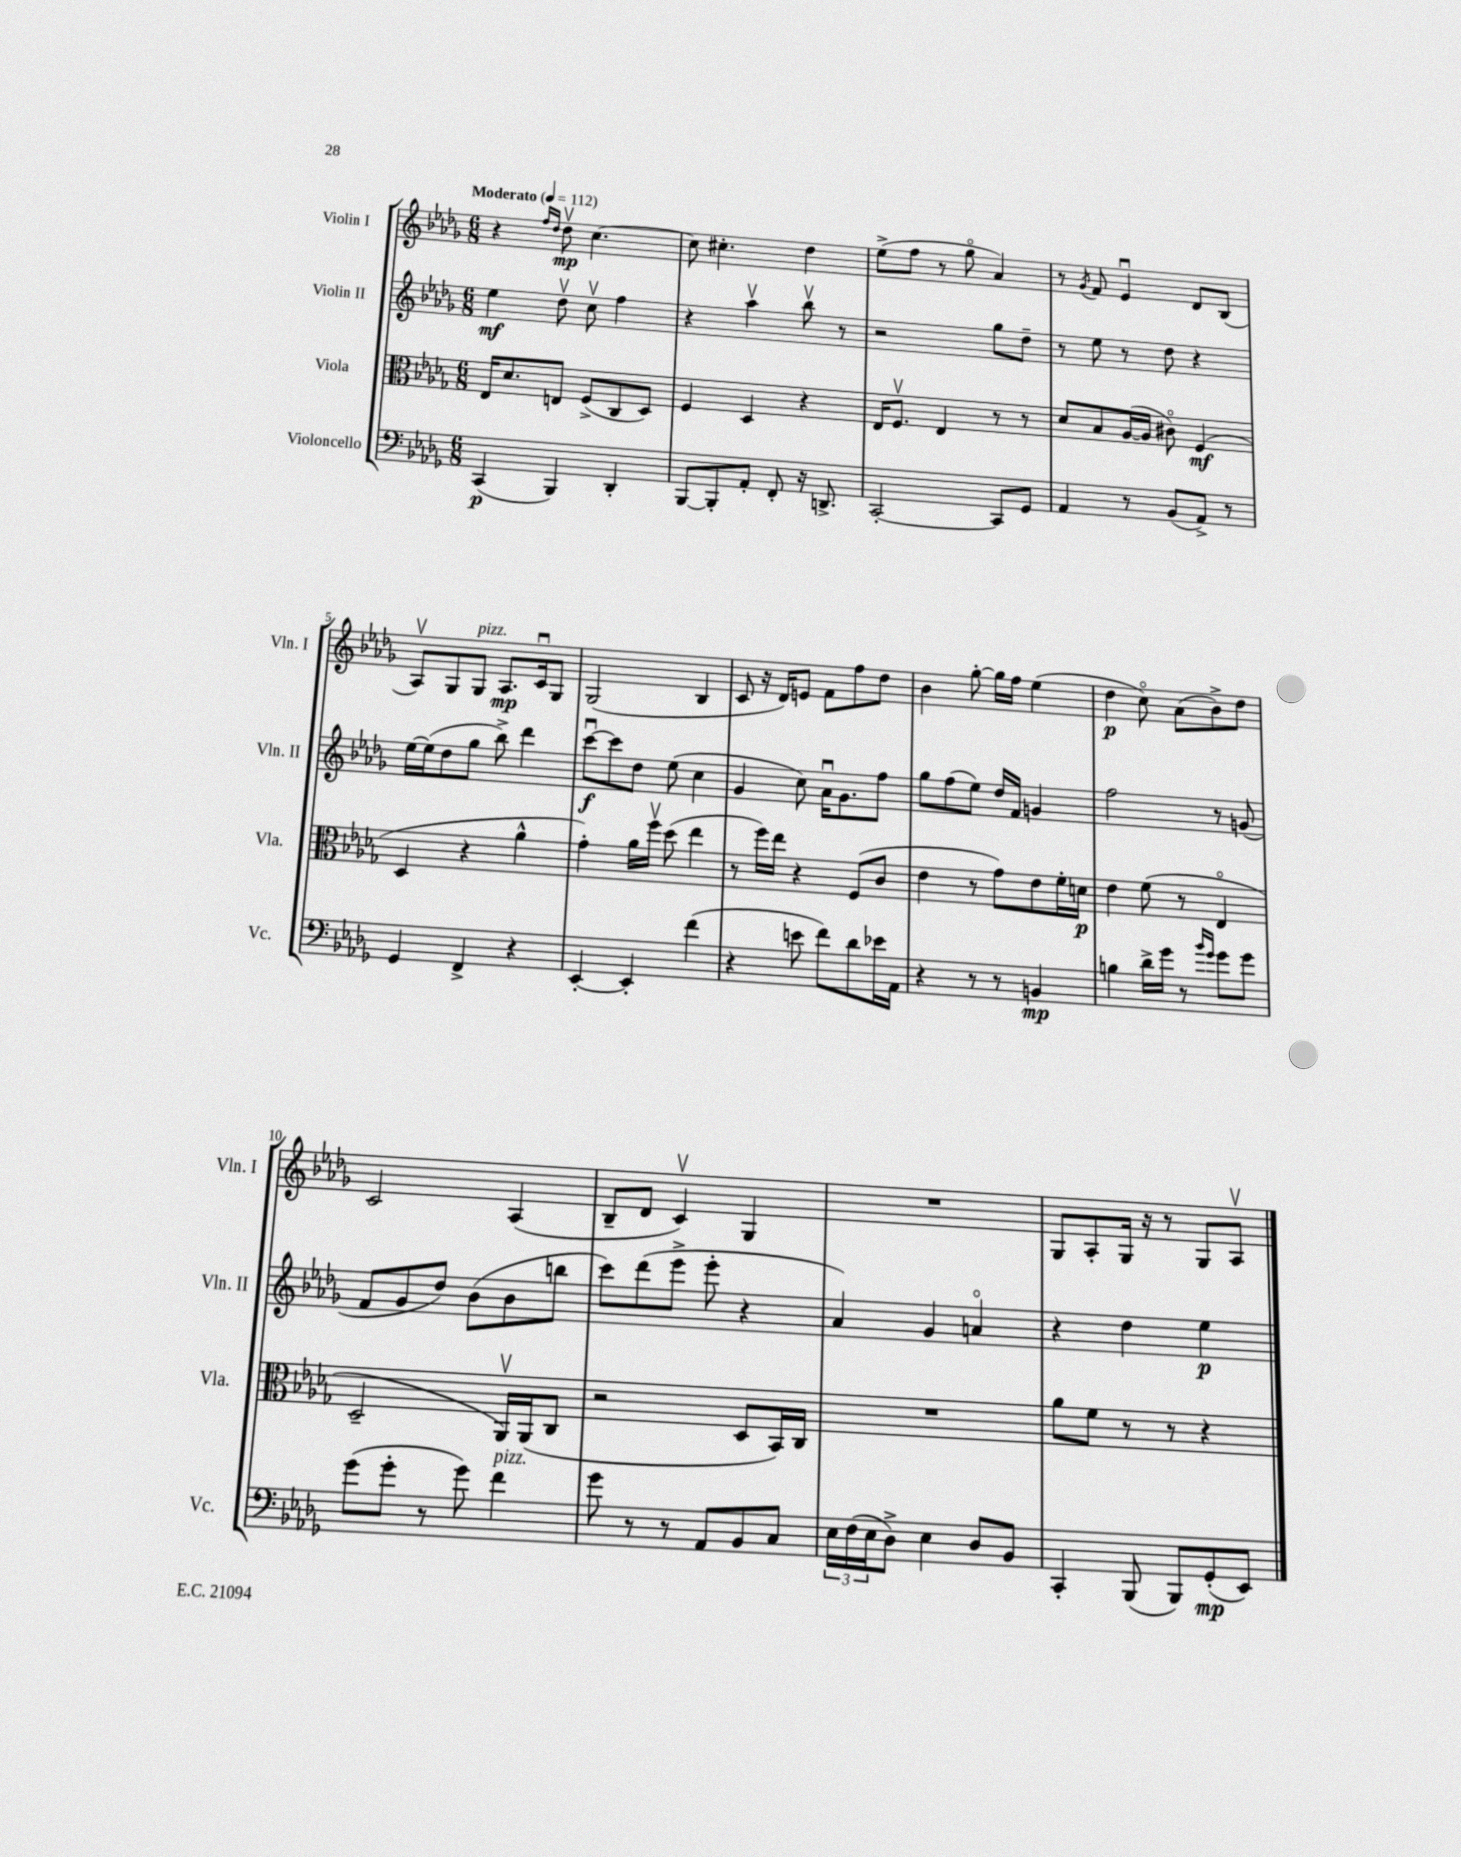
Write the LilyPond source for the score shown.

<<
\new StaffGroup <<
\new Staff = "s0" \with { instrumentName = "Violin I" shortInstrumentName = "Vln. I" } {
    \clef treble \key des \major \numericTimeSignature \time 6/8 \tempo "Moderato" 4 = 112
    r4 \grace { f''16 des''16 } des''8\upbow\mp c''4.~ |
    c''8 cis''4.-. des''4 |
    ees''8->( f''8 r8 ges''8\flageolet aes'4) |
    r8 \acciaccatura { ges'8 } f'8 ees'4\downbow des'8 bes8( |
    aes8\upbow) ges8 ges8^\markup { \italic "pizz." } aes8.\mp c'16\downbow ges8 |
    ges2( bes4 |
    c'8 r16 des'16) e'8 f'8 f''8 des''8 |
    bes'4 ges''8~-. ges''16 f''16 ees''4( |
    des''4\p c''8\flageolet) aes'8( bes'8->) des''8 |
    c'2 aes4( |
    bes8-- des'8 c'4\upbow) ges4 |
    R2. |
    ges8 aes8-. ges16 r16 r8 ges8 aes8\upbow \bar "|." |
}
\new Staff = "s1" \with { instrumentName = "Violin II" shortInstrumentName = "Vln. II" } {
    \clef treble \key des \major \numericTimeSignature \time 6/8
    ees''4\mf des''8\upbow c''8\upbow f''4 |
    r4 aes''4\upbow bes''8\upbow r8 |
    r2 ges''8 des''8-- |
    r8 ees''8 r8 des''8 r4 |
    ees''16~ ees''16( des''8 ges''8 bes''8->) des'''4 |
    c'''8~\downbow\f c'''8 des''8 ees''8( c''4 |
    ges'4 c''8) aes'16\downbow ges'8. f''8 |
    ges''8 f''8( ees''8) des''16 f'16 g'4 |
    f''2 r8 g'8( |
    f'8 ges'8 des''8) bes'8( bes'8 b''8 |
    c'''8) des'''8( ees'''8-> ees'''8-. r4 |
    aes'4) ges'4 a'4\flageolet |
    r4 des''4 ees''4\p \bar "|." |
}
\new Staff = "s2" \with { instrumentName = "Viola" shortInstrumentName = "Vla." } {
    \clef alto \key des \major \numericTimeSignature \time 6/8
    ees16 des'8. e8 f8->( c8 des8) |
    f4 des4 r4 |
    ees16 f8.\upbow ees4 r8 r8 |
    des'8 bes8 aes16~( aes16 cis'8\flageolet) f4\mf( |
    des4 r4 aes'4-^ |
    ges'4-.) aes'16 f''16\upbow des''8( ees''4 |
    r8 f''16) ees''16 r4 f8( c'8 |
    ees'4 r8 ges'8) ees'8 f'16-. d'16\p |
    ees'4 f'8( r8 ees4\flageolet |
    des2-- aes,16\upbow) aes,16( c8 |
    r2 des8 bes,16) c16 |
    R2. |
    aes'8 f'8 r8 r8 r4 \bar "|." |
}
\new Staff = "s3" \with { instrumentName = "Violoncello" shortInstrumentName = "Vc." } {
    \clef bass \key des \major \numericTimeSignature \time 6/8
    c,4\p( bes,,4) des,4-. |
    bes,,8~ bes,,8-. aes,8-. f,8-. r16 d,8.-> |
    c,2~-. c,8 ges,8 |
    aes,4 r8 bes,8( aes,8->) r8 |
    ges,4 f,4-> r4 |
    ees,4~-. ees,4-. f'4( |
    r4 e'8 f'8) des'8 ees'16 aes,16 |
    r4 r8 r8 b,4\mp |
    b4 des'16-> ges'16 r8 \grace { bes'16 ges'16 } ges'8 ges'8 |
    ges'8( ges'8-. r8 ges'8) f'4^\markup { \italic "pizz." } |
    ges'8 r8 r8 aes,8 bes,8 c8 |
    \tuplet 3/2 { ees16 f16( ees16 } des8->) ees4 des8 bes,8 |
    c,4-. bes,,8( bes,,8) ges,8-.\mp( ees,8) \bar "|." |
}
>>
>>
